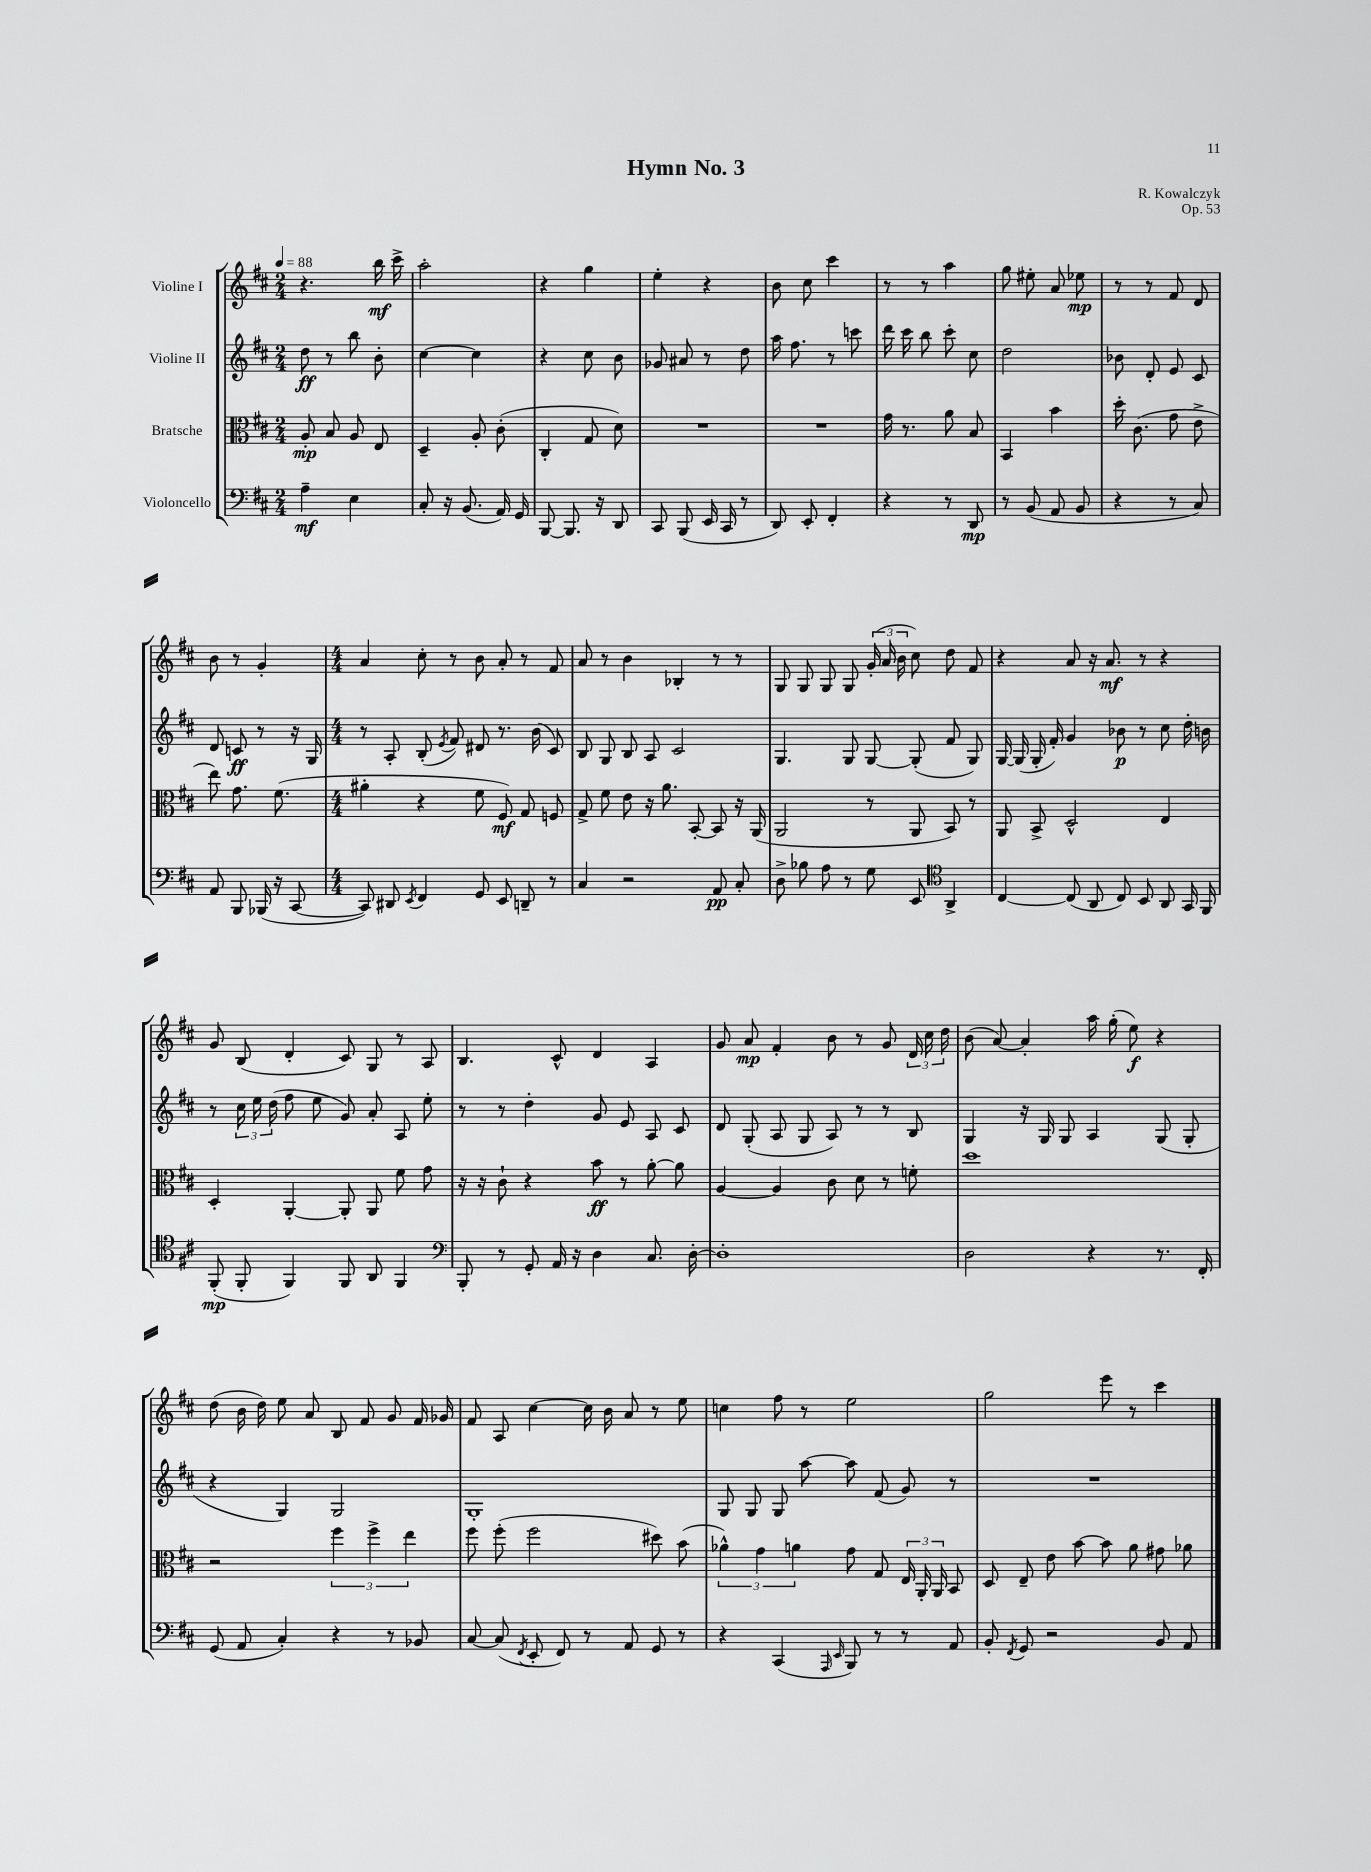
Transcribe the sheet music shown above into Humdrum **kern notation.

**kern	**dynam	**kern	**dynam	**kern	**dynam	**kern	**dynam
*part4	*part4	*part3	*part3	*part2	*part2	*part1	*part1
*staff4	*staff4	*staff3	*staff3	*staff2	*staff2	*staff1	*staff1
*I"Violoncello	*	*I"Bratsche	*	*I"Violine II	*	*I"Violine I	*
*clefF4	*	*clefC3	*	*clefG2	*	*clefG2	*
*k[f#c#]	*	*k[f#c#]	*	*k[f#c#]	*	*k[f#c#]	*
*M2/4	*	*M2/4	*	*M2/4	*	*M2/4	*
*MM88	*	*MM88	*	*MM88	*	*MM88	*
=1	=1	=1	=1	=1	=1	=1	=1
4A~\	mf	8A'/	mp	8dd\	ff	4.r	.
.	.	8B/	.	8r	.	.	.
4E\	.	8A/	.	8bb\	.	.	.
.	.	8E/	.	8b'\	.	16bb\	mf
.	.	.	.	.	.	16ccc#^\	.
=2	=2	=2	=2	=2	=2	=2	=2
8C#'/	.	4D~/	.	[4cc#\	.	2aa'\	.
16r	.	.	.	.	.	.	.
(8.BB/	.	.	.	.	.	.	.
.	.	8A'/	.	4cc#\]	.	.	.
16AA/)	.	(8c#'\	.	.	.	.	.
16GG/	.	.	.	.	.	.	.
=3	=3	=3	=3	=3	=3	=3	=3
[8BBB/	.	4C#'/	.	4r	.	4r	.
8.BBB/]	.	.	.	.	.	.	.
.	.	8G/	.	8cc#\	.	4gg\	.
16r	.	.	.	.	.	.	.
8DD/	.	8d\)	.	8b\	.	.	.
=4	=4	=4	=4	=4	=4	=4	=4
8CC#/	.	2r	.	8g-X/	.	4ee'\	.
(8BBB/	.	.	.	8a#X/	.	.	.
16EE/	.	.	.	8r	.	4r	.
16CC#/	.	.	.	.	.	.	.
8r	.	.	.	8dd\	.	.	.
=5	=5	=5	=5	=5	=5	=5	=5
8DD/)	.	2r	.	16aa\	.	8b\	.
.	.	.	.	8.ff#\	.	.	.
8EE'/	.	.	.	.	.	8cc#\	.
4FF#'/	.	.	.	8r	.	4ccc#\	.
.	.	.	.	8cccn\	.	.	.
=6	=6	=6	=6	=6	=6	=6	=6
4r	.	16g\	.	16ddd\	.	8r	.
.	.	8.r	.	16ccc#\	.	.	.
.	.	.	.	8bb\	.	8r	.
8r	.	8a\	.	8ccc#'\	.	4aa\	.
8DD/	mp	8B/	.	8cc#\	.	.	.
=7	=7	=7	=7	=7	=7	=7	=7
8r	.	4BB/	.	2dd\	.	8gg\	.
(8BB/	.	.	.	.	.	8ee#X'\	.
8AA/	.	4b\	.	.	.	8a/	.
8BB/	.	.	.	.	.	8ee-X\	mp
=8	=8	=8	=8	=8	=8	=8	=8
4r	.	16dd'\	.	8b-X\	.	8r	.
.	.	(8.c#\	.	.	.	.	.
.	.	.	.	8d'/	.	8r	.
8r	.	8g\	.	8e/	.	8f#/	.
8C#/)	.	8e^\	.	8c#/	.	8d/	.
!!LO:LB:g=z
=9	=9	=9	=9	=9	=9	=9	=9
8AA/	.	8ee\)	.	8d/	.	8b\	.
8BBB/	.	8.g\	.	8cn/	ff	8r	.
(16BBB-X/	.	.	.	8r	.	4g'/	.
16r	.	(8.f#\	.	.	.	.	.
[8CC#/	.	.	.	16r	.	.	.
.	.	.	.	16G/	.	.	.
=10	=10	=10	=10	=10	=10	=10	=10
*M4/4	*	*M4/4	*	*M4/4	*	*M4/4	*
8CC#/])	.	4a#X'\	.	8r	.	4a/	.
8DD#X/	.	.	.	8A'/	.	.	.
8qEE/	.	.	.	.	.	.	.
4FF#/	.	4r	.	(8B'/	.	8cc#'\	.
.	.	.	.	8qe/	.	.	.
.	.	.	.	8f#/)	.	8r	.
8GG/	.	8f#\	.	8d#X/	.	8b\	.
8EE/	.	8F#/)	mf	8.r	.	8a'/	.
8DDn~/	.	8G/	.	.	.	8r	.
.	.	.	.	(16b\	.	.	.
8r	.	8Fn/	.	8c#/)	.	8f#/	.
=11	=11	=11	=11	=11	=11	=11	=11
4C#/	.	8G^/	.	8B/	.	8a/	.
.	.	8f#\	.	8G/	.	8r	.
2r	.	8e\	.	8B/	.	4b\	.
.	.	16r	.	8A/	.	.	.
.	.	8.a\	.	.	.	.	.
.	.	.	.	2c#/	.	4B-X'/	.
.	.	[8BB'/	.	.	.	.	.
8AA/	pp	8BB/]	.	.	.	8r	.
8C#'/	.	16r	.	.	.	8r	.
.	.	(16AA/	.	.	.	.	.
=12	=12	=12	=12	=12	=12	=12	=12
8D^\	.	2AA/	.	4.G/	.	8G/	.
8B-X\	.	.	.	.	.	8G/	.
8A\	.	.	.	.	.	8G/	.
8r	.	.	.	8G/	.	8G/	.
8G\	.	8r	.	[8G/	.	(24g'/	.
.	.	.	.	.	.	24a/	.
.	.	.	.	.	.	24b\	.
8EE/	.	8AA/	.	(8G'/]	.	8cc#\)	.
*clefC4	*	*	*	*	*	*	*
4AA^/	.	8BB/)	.	8f#/	.	8dd\	.
.	.	8r	.	8G/)	.	8f#/	.
=13	=13	=13	=13	=13	=13	=13	=13
[4C#/	.	8AA/	.	[16G/	.	4r	.
.	.	.	.	(16G/]	.	.	.
.	.	8BB^/	.	16G'/	.	.	.
.	.	.	.	16f#'/)	.	.	.
(8C#/]	.	2D^^/	.	4g/	.	8a/	.
8AA/	.	.	.	.	.	16r	.
.	.	.	.	.	.	8.a/	mf
8C#/)	.	.	.	8b-X\	p	.	.
8BB/	.	.	.	8r	.	8r	.
8AA/	.	4E/	.	8cc#\	.	4r	.
16GG/	.	.	.	16dd'\	.	.	.
16FF#/	.	.	.	16bn\	.	.	.
!!LO:LB:g=z
=14	=14	=14	=14	=14	=14	=14	=14
(8FF#'/	mp	4D'/	.	8r	.	8g/	.
8FF#'/	.	.	.	24cc#\	.	(8B/	.
.	.	.	.	24ee\	.	.	.
.	.	.	.	(24dd\	.	.	.
4FF#/)	.	[4AA'/	.	8ff#\	.	4d'/	.
.	.	.	.	8ee\	.	.	.
8FF#/	.	8AA'/]	.	8g/)	.	8c#/)	.
8AA/	.	8AA/	.	8a'/	.	8G/	.
4FF#/	.	8f#\	.	8A/	.	8r	.
.	.	8g\	.	8ee'\	.	8A/	.
=15	=15	=15	=15	=15	=15	=15	=15
*clefF4	*	*	*	*	*	*	*
8BBB'/	.	16r	.	8r	.	4.B/	.
.	.	16r	.	.	.	.	.
8r	.	8c#`\	.	8r	.	.	.
8GG'/	.	4r	.	4dd'\	.	.	.
16AA/	.	.	.	.	.	8c#^^/	.
16r	.	.	.	.	.	.	.
4D\	.	8b\	ff	8g/	.	4d/	.
.	.	8r	.	8e/	.	.	.
8.C#/	.	[8a'\	.	8A/	.	4A/	.
.	.	8a\]	.	8c#/	.	.	.
[16D'\	.	.	.	.	.	.	.
=16	=16	=16	=16	=16	=16	=16	=16
1D']	.	[4A/	.	8d/	.	8g/	.
.	.	.	.	(8G'/	.	8a/	mp
.	.	4A/]	.	8A/	.	4f#'/	.
.	.	.	.	8G/	.	.	.
.	.	8c#\	.	8A/)	.	8b\	.
.	.	8d\	.	8r	.	8r	.
.	.	8r	.	8r	.	8g/	.
.	.	8fn'\	.	8B/	.	24d/	.
.	.	.	.	.	.	24cc#\	.
.	.	.	.	.	.	24dd\	.
=17	=17	=17	=17	=17	=17	=17	=17
2D\	.	1dd	.	4G/	.	(8b\	.
.	.	.	.	.	.	[8a/)	.
.	.	.	.	16r	.	4a'/]	.
.	.	.	.	16G/	.	.	.
.	.	.	.	8G/	.	.	.
4r	.	.	.	4A/	.	16aa\	.
.	.	.	.	.	.	(16gg'\	.
.	.	.	.	.	.	8ee\)	f
8.r	.	.	.	(8G/	.	4r	.
.	.	.	.	8G'/	.	.	.
16FF#'/	.	.	.	.	.	.	.
!!LO:LB:g=z
=18	=18	=18	=18	=18	=18	=18	=18
(8GG/	.	2r	.	4r	.	(8dd\	.
8AA/	.	.	.	.	.	16b\	.
.	.	.	.	.	.	16dd\)	.
4C#'/)	.	.	.	4G/)	.	8ee\	.
.	.	.	.	.	.	8a/	.
4r	.	6ff#\	.	2G/	.	8B/	.
.	.	.	.	.	.	8f#/	.
.	.	6ff#^\	.	.	.	.	.
8r	.	.	.	.	.	8g/	.
.	.	6ee\	.	.	.	.	.
8BB-X/	.	.	.	.	.	16f#/	.
.	.	.	.	.	.	16g-X/	.
=19	=19	=19	=19	=19	=19	=19	=19
[8C#/	.	8ff#\	.	1G'	.	8f#/	.
(8C#/]	.	(8ff#'\	.	.	.	8A/	.
8qFF#/	.	.	.	.	.	.	.
8EE'/	.	2ff#\	.	.	.	[4cc#\	.
8FF#/)	.	.	.	.	.	.	.
8r	.	.	.	.	.	16cc#\]	.
.	.	.	.	.	.	16b\	.
8AA/	.	.	.	.	.	8a/	.
8GG/	.	8dd#X\)	.	.	.	8r	.
8r	.	(8b\	.	.	.	8ee\	.
=20	=20	=20	=20	=20	=20	=20	=20
4r	.	6a-X^^\)	.	8G/	.	4ccn\	.
.	.	.	.	8G/	.	.	.
.	.	6g\	.	.	.	.	.
(4CC#/	.	.	.	8G/	.	8ff#\	.
.	.	6an\	.	.	.	.	.
.	.	.	.	[8aa\	.	8r	.
16qqAAA/	.	.	.	.	.	.	.
16qqEE/	.	.	.	.	.	.	.
8BBB/)	.	8g\	.	8aa\]	.	2ee\	.
8r	.	8G/	.	(8f#/	.	.	.
8r	.	24E/	.	8g/)	.	.	.
.	.	24AA'/	.	.	.	.	.
.	.	24AA/	.	.	.	.	.
8AA/	.	8BB/	.	8r	.	.	.
=21	=21	=21	=21	=21	=21	=21	=21
8BB'/	.	8D/	.	1r	.	2gg\	.
8qFF#/	.	.	.	.	.	.	.
8GG/	.	8E~/	.	.	.	.	.
2r	.	8e\	.	.	.	.	.
.	.	[8b\	.	.	.	.	.
.	.	8b\]	.	.	.	8eee\	.
.	.	8a\	.	.	.	8r	.
8BB/	.	8g#X\	.	.	.	4ccc#\	.
8AA/	.	8a-X\	.	.	.	.	.
==	==	==	==	==	==	==	==
*-	*-	*-	*-	*-	*-	*-	*-
